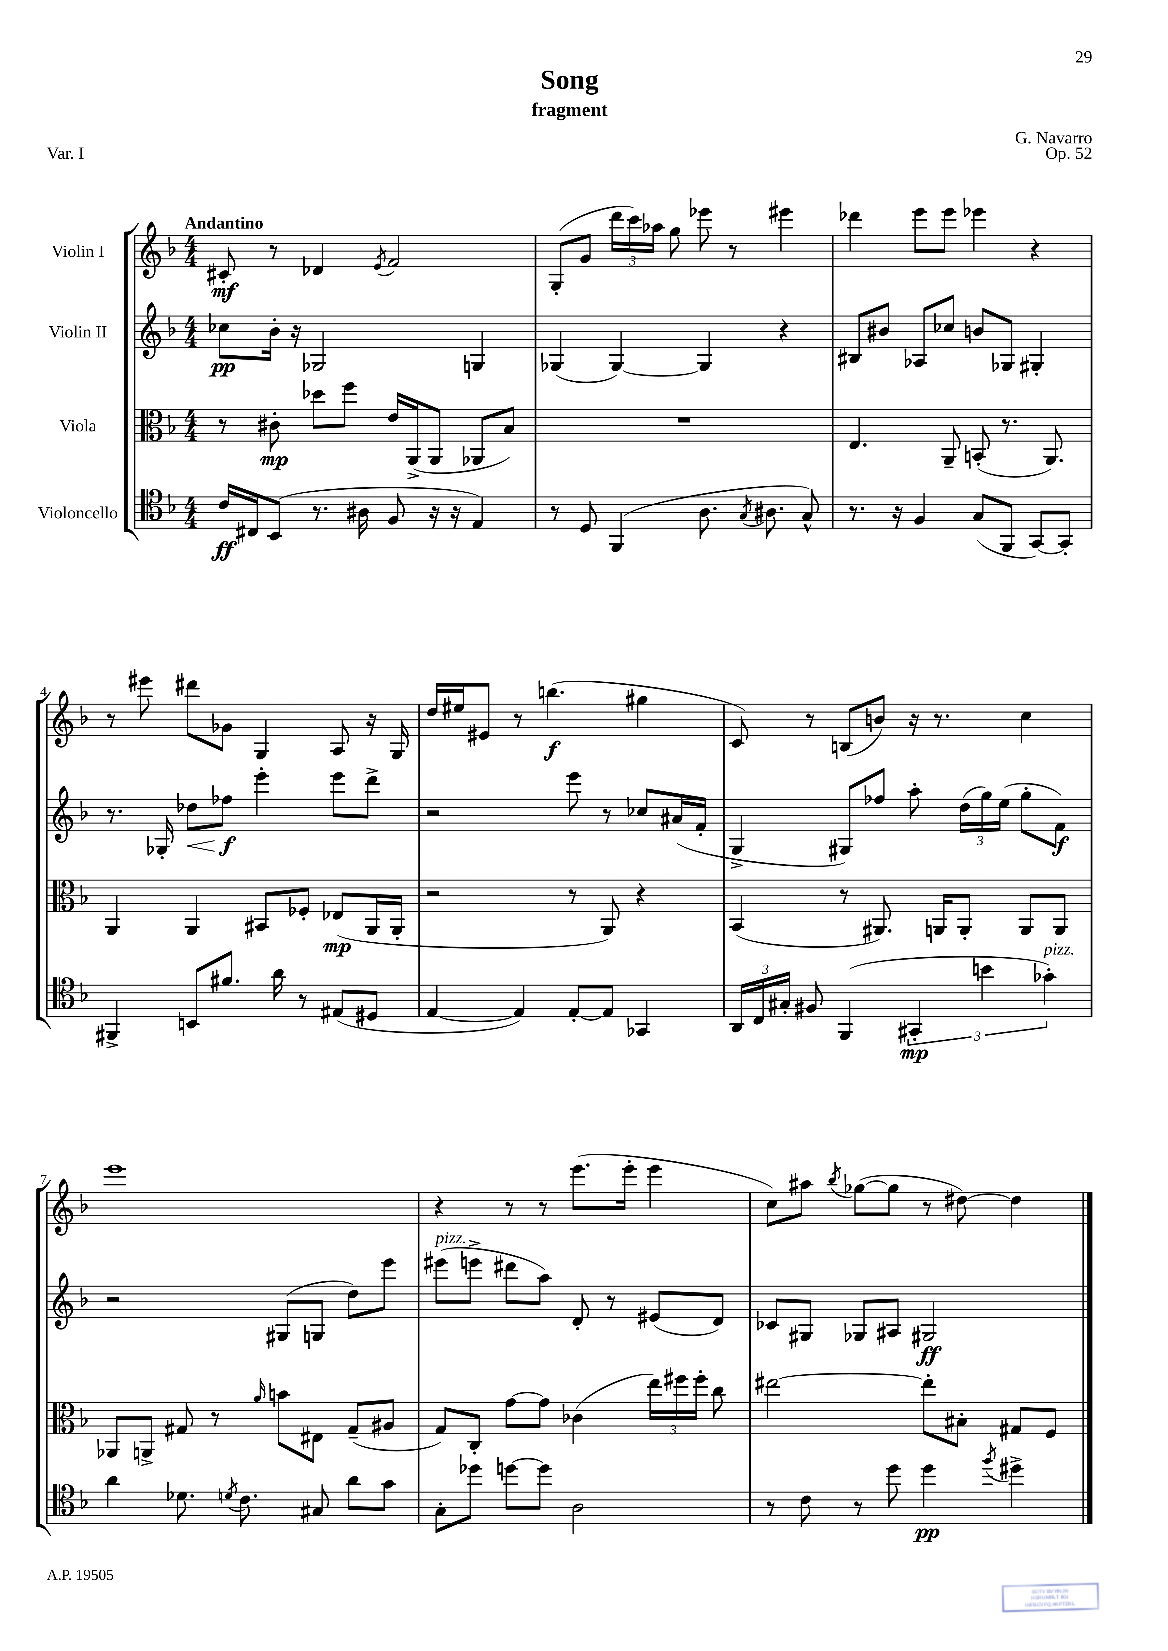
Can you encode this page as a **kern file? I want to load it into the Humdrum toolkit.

**kern	**kern	**kern	**kern
*staff4	*staff3	*staff2	*staff1
*clefC4	*clefC3	*clefG2	*clefG2
*k[b-]	*k[b-]	*k[b-]	*k[b-]
*M4/4	*M4/4	*M4/4	*M4/4
16c	8r	8cc-	8c#'
16C#	.	.	.
(8BB-	8c#'	16b-'	8r
.	.	16r	.
8.r	8dd-	2G-	4d-
.	8ff	.	.
16A#	.	.	.
.	.	.	8qe
8F	16e	.	2f
.	(16AA^	.	.
16r	8AA	.	.
16r	.	.	.
4E)	8AA-	4G	.
.	8B-)	.	.
=	=	=	=
8r	1r	(4G-	(8G'
8D	.	.	8g
(4FF	.	[4G-)	24ddd
.	.	.	24ccc)
.	.	.	24aa-
.	.	.	8gg
8.A	.	4G-]	8eee-
.	.	.	8r
8qG	.	.	.
8.A#	.	.	.
.	.	4r	4eee#
8G^^)	.	.	.
=	=	=	=
8.r	4.E	8B#	4ddd-
.	.	8b#	.
16r	.	.	.
4F	.	8A-	8eee
.	8AA~	8cc-	8eee
(8G	(8BB'	8b	4eee-
8FF	8.r	8G-	.
[8GG)	.	4G#'	4r
.	8.AA)	.	.
8GG']	.	.	.
=	=	=	=
4FF#^	4AA	8.r	8r
.	.	.	8eee#
.	.	16G-'	.
8BB	4AA	8dd-	8ddd#
8.f#	.	8ff-	8g-
.	8BB#	4eee'	4G
16a	.	.	.
8r	8F-'	.	.
(8E#	(8E-	8eee	8A
8D#	16AA	8ddd^	16r
.	16AA'	.	16G
=	=	=	=
[4E	2r	2r	16dd
.	.	.	16ee#
.	.	.	8e#
4E])	.	.	8r
.	.	.	(4.bb
[8E'	8r	8eee	.
8E]	8AA)	8r	.
4GG-	4r	8cc-	4gg#
.	.	(16a#	.
.	.	16f'	.
=	=	=	=
24AA	(4BB-	4G^	8c)
24C	.	.	.
24G#'	.	.	.
8F#	.	.	8r
(4FF	8r	8G#)	(8B
.	8.AA#)	8ff-	8b)
6GG#'	.	8aa'	16r
.	16AA	.	8.r
.	8AA'	(24dd	.
6b	.	24gg)	.
.	.	(24ee	.
.	8AA	8gg'	4cc
6g-')	.	.	.
.	8AA	8f)	.
=	=	=	=
4a	8AA-	2r	1eee
.	8AA^	.	.
8.d-	8G#	.	.
.	8r	.	.
8qd	.	.	.
8.c	.	.	.
.	16qqa	.	.
.	8b	(8G#	.
8G#	8E#	8G	.
8a	(8G#~	8dd)	.
8g	8A#	8eee	.
=	=	=	=
8G'	8G)	(8eee#	4r
8dd-	8C'	8eee^	.
[8dd	[8g	8ddd#	8r
8dd]	8g]	8aa)	8r
2A	(4c-	8d'	(8.eee
.	.	8r	.
.	.	.	16eee'
.	24ee)	(8e#	4eee
.	24ff#	.	.
.	24ff#'	.	.
.	8cc	8d)	.
=	=	=	=
8r	[2ee#	8c-	8cc)
8c	.	8G#	8aa#
.	.	.	8qbb-
8r	.	8G-	([8gg-
8dd	.	8A#	8gg-]
4dd	8ee#']	2G#	8r
.	8B#'	.	[8dd#)
8qff	.	.	.
4dd#^	8G#	.	4dd#]
.	8F	.	.
==	==	==	==
*-	*-	*-	*-
